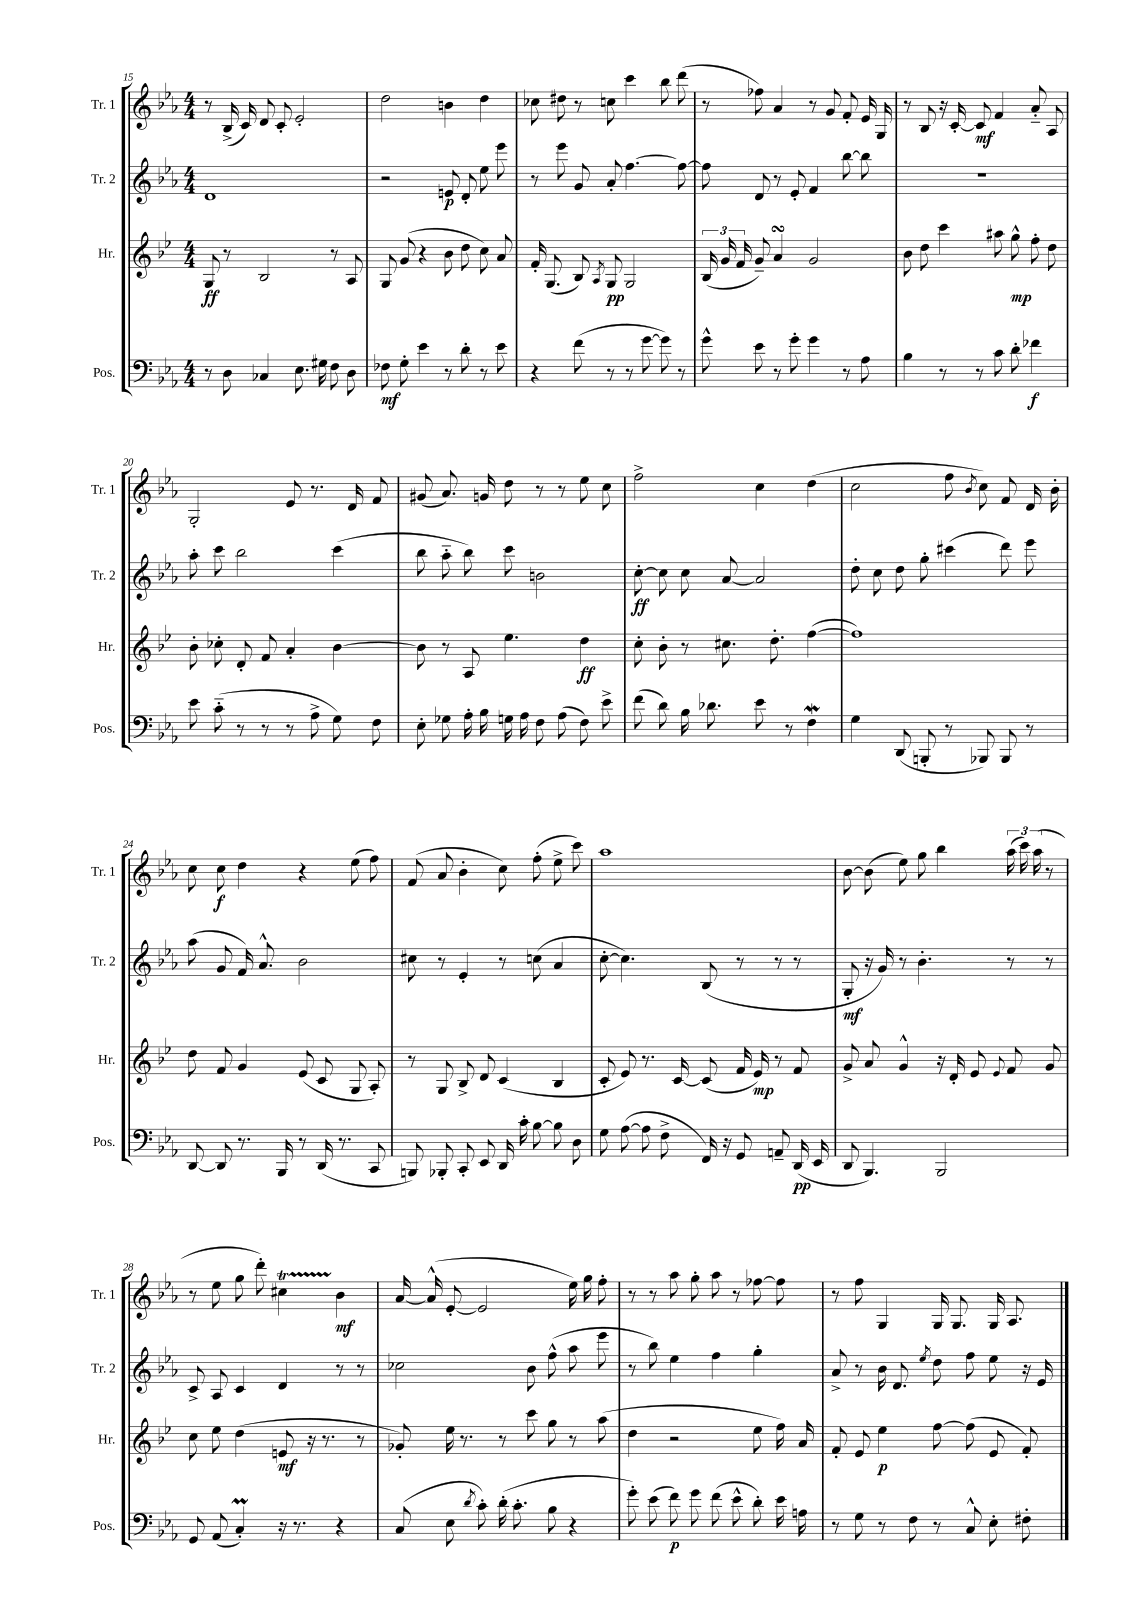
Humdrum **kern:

**kern	**kern	**kern	**kern
*staff4	*staff3	*staff2	*staff1
*clefF4	*clefG2	*clefG2	*clefG2
*k[b-e-a-]	*k[b-e-]	*k[b-e-a-]	*k[b-e-a-]
*M4/4	*M4/4	*M4/4	*M4/4
8r	8G	1d	8r
8D	8r	.	(16B-^
.	.	.	16c)
4C-	2B-	.	8d
.	.	.	8c'
8.E-	.	.	2e-'
16G#	.	.	.
8F	8r	.	.
8D	8A	.	.
=	=	=	=
8F-	8G	2r	2dd
8G'	(8g	.	.
4e-	4r	.	.
8r	8b-	8e	4b
8d'	8dd	8d'	.
8r	8cc)	8ee-	4dd
8e-	8a	8eee-	.
=	=	=	=
4r	16f'	8r	8cc-
.	(8.G	.	.
.	.	8eee-	8dd#
(8f	8B-)	8g	8r
.	8qA	.	.
8r	8G	8a-'	8cc
8r	2G	[4.ff	4ccc
[8g	.	.	.
8g])	.	.	8bb-
8r	.	8ff_	(8ddd
=	=	=	=
8g^^	(24B-	8ff]	8r
.	24g	.	.
.	24f	.	.
8e-	8g~)	8d	8ff-)
8r	4a	8r	4a-
8g'	.	8e-'	.
4g	2g	4f	8r
.	.	.	8g
8r	.	[8bb-	8f'
8A-	.	8bb-]	16e-
.	.	.	16G
=	=	=	=
4B-	8b-	1r	8r
.	8dd	.	8B-
8r	4ccc	.	16r
.	.	.	[16c'
8r	.	.	8c]
8c	8aa#	.	4f
8d'	8gg^^	.	.
4f-	8ff'	.	8a-'~
.	8dd	.	8A-
=	=	=	=
8e-	8b-'	8aa-'	2G'
(8c'~	8cc-'	8ccc	.
8r	8d'	2bb-	.
8r	8f	.	.
8r	4a'	.	8e-
8A-^	.	.	8.r
8G)	[4b-	(4ccc	.
.	.	.	16d
8F	.	.	8f
=	=	=	=
8E-'	8b-]	8bb-	(8g#
8G-	8r	8aa-'~	8.a-)
16A-'	8A	8bb-)	.
16B-	.	.	16g
16G	4.ee-	8ccc	8dd
16A-	.	.	.
8F	.	2b	8r
(8A-	.	.	8r
8F)	4dd	.	8ee-
8e-^	.	.	8cc
=	=	=	=
(8f	8cc'	[8cc'	2ff^
8d)	8b-'	8cc]	.
16B-	8r	8cc	.
8.d-	.	.	.
.	8.cc#	[8a-	.
8e-	.	2a-]	4cc
.	8.dd'	.	.
8r	.	.	.
4F	([4ff	.	(4dd
=	=	=	=
4G	1ff])	8dd'	2cc
.	.	8cc	.
(8DD	.	8dd	.
8BBB'	.	8gg'	.
8r	.	(4ccc#	8ff
.	.	.	8qb-
8BBB-)	.	.	8cc)
8BBB-	.	8ddd)	8f
8r	.	8eee-	16d
.	.	.	16b-'
=	=	=	=
[8DD	8dd	(8aa-	8cc
8DD]	8f	8g	8cc
8.r	4g	16f)	4dd
.	.	8.a-^^	.
16BBB-	.	.	.
8r	(8e-	2b-	4r
(16DD	8c	.	.
8.r	.	.	.
.	8G	.	(8ee-
8CC	8A')	.	8ff)
=	=	=	=
8BBB)	8r	8cc#	(8f
8BBB-'	8G	8r	8a-
8CC'	8B-^	4e-'	4b-'
8EE-	8d	.	.
16DD	(4c	8r	8cc)
16c'	.	.	.
[8B-	.	(8cc	(8ff'
8B-]	4B-	4a-	8ee-^
8D	.	.	8ccc)
=	=	=	=
8G	8c'	[8cc'	1aa-
([8A-	8e-)	4.cc])	.
8A-]	8.r	.	.
8F^	.	.	.
.	[16c	.	.
16FF)	(8c]	(8B-	.
16r	.	.	.
8GG	16f	8r	.
.	16e-)	.	.
8AA~	8r	8r	.
(16DD	8f	8r	.
16EE-	.	.	.
=	=	=	=
8DD	8g^	8G'	[8b-
4.BBB-)	8a	16r	(8b-]
.	.	16g)	.
.	4g^^	8r	8ee-)
.	.	4.b-'	8gg
2BBB-	16r	.	4bb-
.	16d'	.	.
.	8e-	.	.
.	8qqe-	.	.
.	8f	8r	(24aa-
.	.	.	24ccc)
.	.	.	(24aa-
.	8g	8r	8r
=	=	=	=
8GG	8cc	8c^	8r
(8AA-	8ee-	8A-	8ee-
4C')	(4dd	4c	8gg
.	.	.	8ddd')
16r	8e	4d	4cc#
8.r	.	.	.
.	16r	.	.
.	8.r	.	.
4r	.	8r	4b-
.	8r	8r	.
=	=	=	=
(8C	8g-')	2cc-	[16a-
.	.	.	(16a-^^]
8E-	16ee-	.	[8e-'
.	8.r	.	.
8qd	.	.	.
8c')	.	.	2e-]
(16d'	8r	.	.
8.c'	.	.	.
.	8ccc	8b-	.
8B-	8gg	(8ff^^	.
4r	8r	8aa-	16ee-)
.	.	.	16gg
.	(8aa	8eee-	8ff'
=	=	=	=
8g')	4dd	8r	8r
(8e-	.	8bb-)	8r
8f)	2r	4ee-	8aa-
8g	.	.	8gg'
(8f	.	4ff	8aa-
8e-^^	.	.	8r
8d')	8ee-	4gg'	[8ff-
16e-	16ff)	.	8ff-]
16A	16a	.	.
=	=	=	=
8r	8f'	8a-^	8r
8G	8e-	8r	8ff
8r	4ee-	16b-	4G
.	.	8.d	.
8F	.	.	.
.	.	8qee-	.
8r	[8ff	8dd	16G
.	.	.	8.G
8C^^	(8ff]	8ff	.
8E-'	8e-	8ee-	16G
.	.	.	8.A-
8F#'	8f')	16r	.
.	.	16e-	.
==	==	==	==
*-	*-	*-	*-
